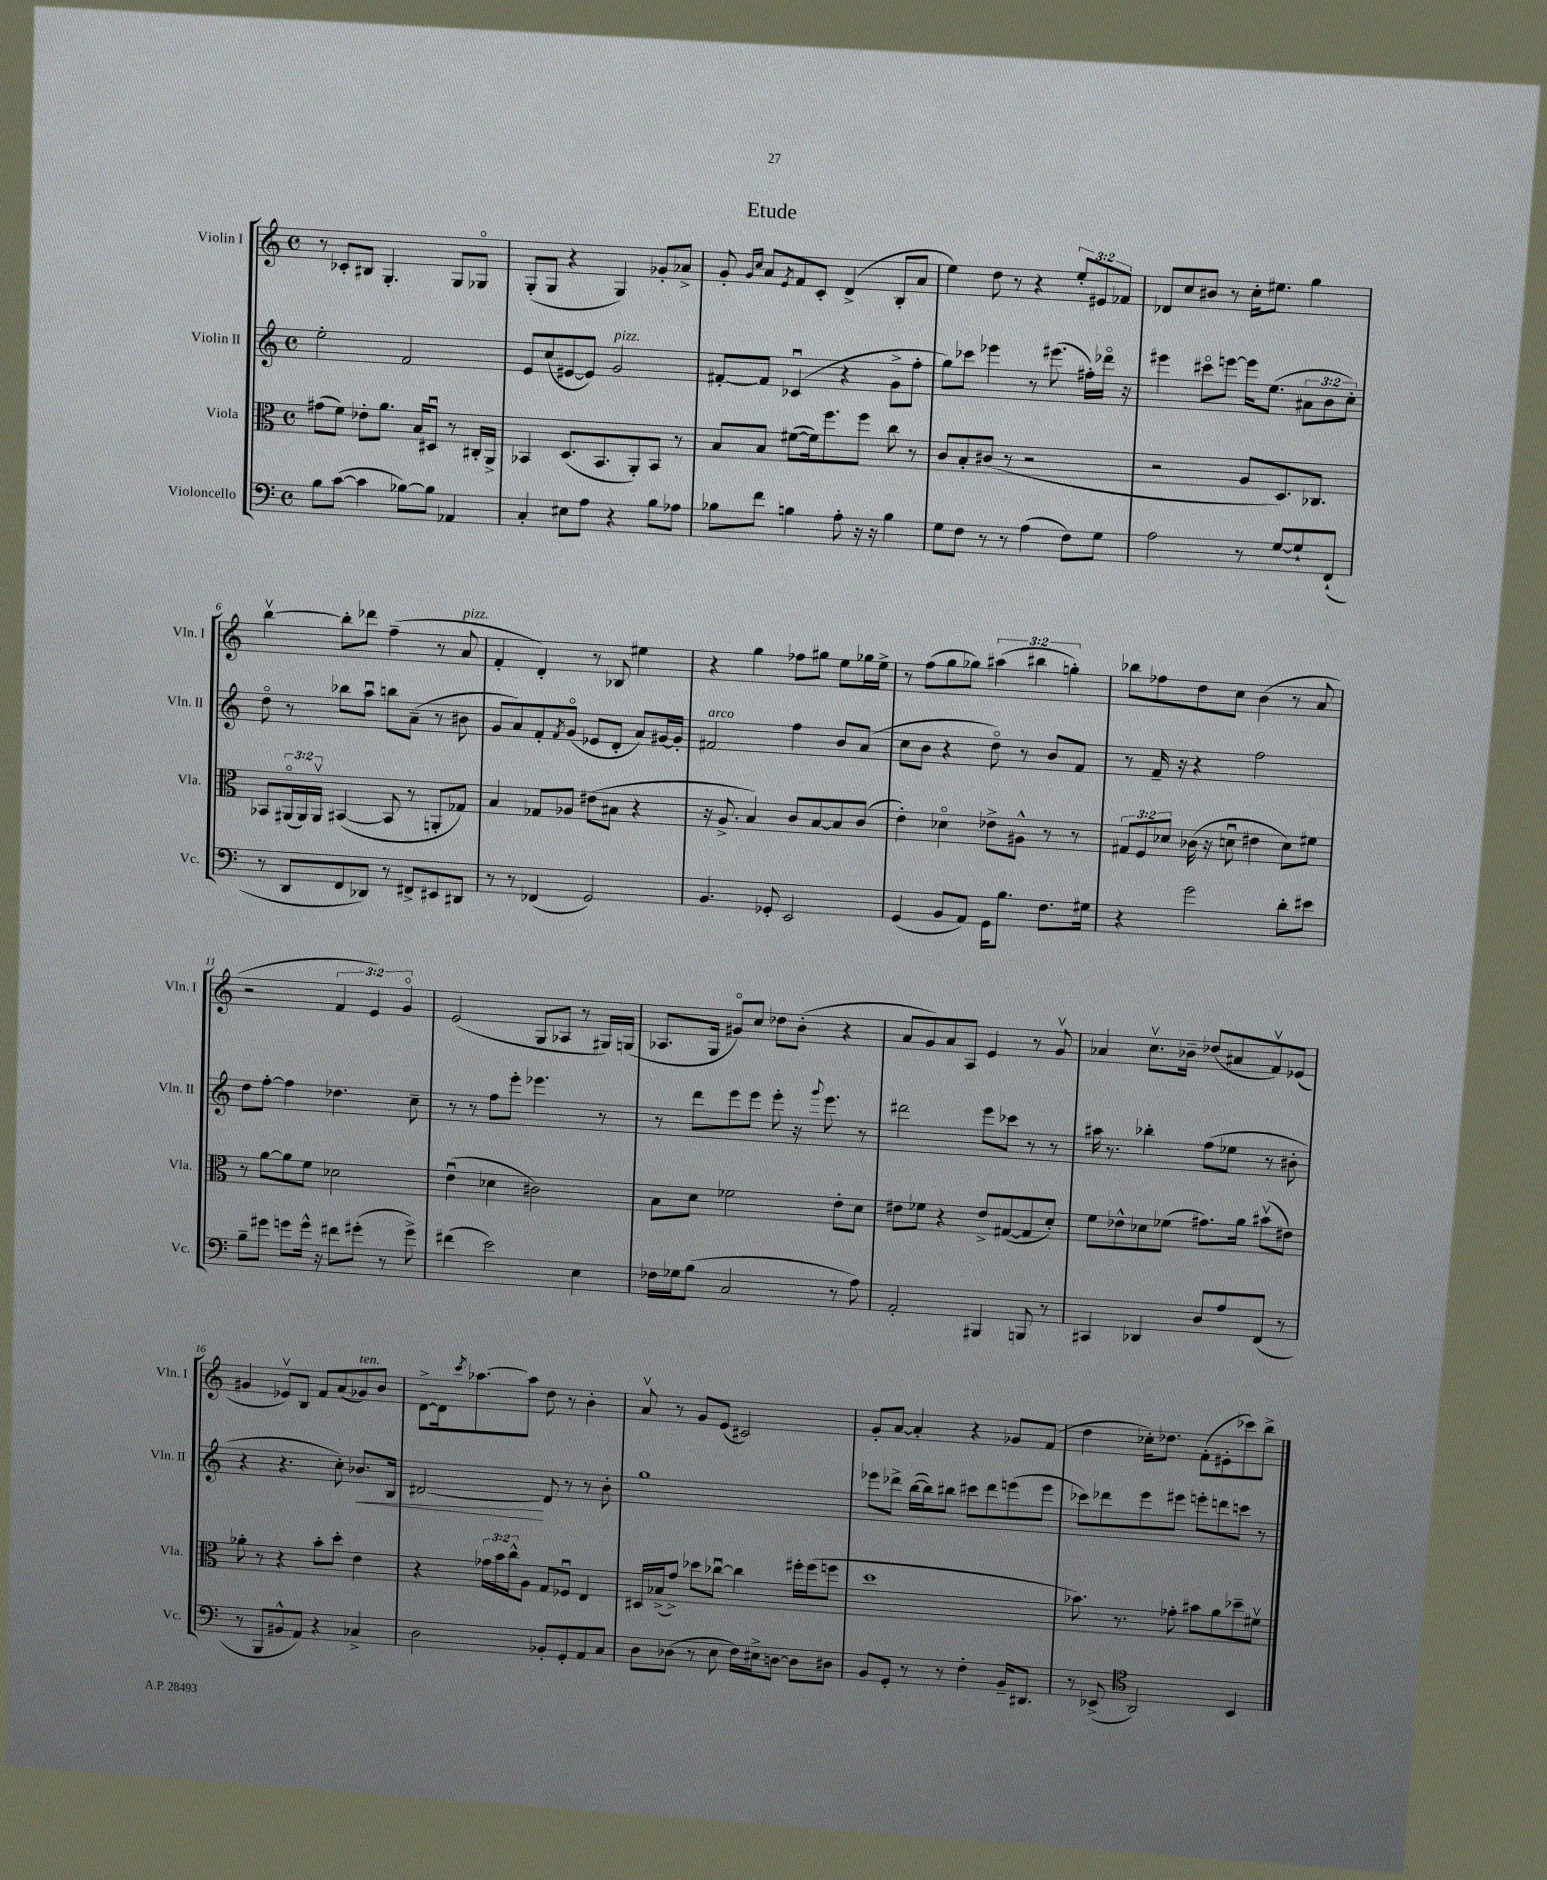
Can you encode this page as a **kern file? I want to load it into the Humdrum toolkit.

**kern	**kern	**kern	**kern
*staff4	*staff3	*staff2	*staff1
*clefF4	*clefC3	*clefG2	*clefG2
*k[]	*k[]	*k[]	*k[]
*M4/4	*M4/4	*M4/4	*M4/4
*met(c)	*met(c)	*met(c)	*met(c)
8B\L	(8g#\L	2ee'\	8r
([8c\J	8f\J)	.	8c-'/L
4c\]	8e-'\L	.	8B#/J
.	8.a\J	.	4.G'/
[8B-\L)	.	2f/	.
.	16B/LK	.	.
8B-\]J	8D#u/J	.	.
4AA-/	8r	.	8G/L
.	16C#'/LL	.	8G-o/J
.	16AA^/JJ	.	.
=	=	=	=
4C'/	4BB-/	8e/L	(8G'/L
.	.	(8cc/	8G/J
8E#\L	(8.D/L	[8e#/	4r
8A\J	.	8e#/]J)	.
.	8.BB-/	.	.
4r	.	2g/	4G/)
.	8AA'/)	.	.
8B\L	8BB-/J	.	8g-'/L
8A-\J	8r	.	8a-^/J
=	=	=	=
8B-\L	8B/L	[8f#'/L	8g'/
.	.	.	16qqg/LL
.	.	.	16qqcc/JJ
8f\J	8B/J	8f#/]J	8a/L
.	.	.	8qe/
4B\	([8f#\L	(4c-u/	8f/
.	16f#\]k)	.	8c'/J
.	8.ff\	.	.
8A'\	.	4r	(4d^/
16r	8ff\J	.	.
16r	.	.	.
4B\	8cc\	8g^\L	8B'/L
.	8r	8ff'\J	8a/J
=	=	=	=
8G\L	8c/L	8gg\L)	4ee\)
8F\J	8B'/	8ccc-\J	.
8r	(8c#/J	4eee-\	8dd\
8r	8r	.	8r
(4A\	2r	8r	4r
.	.	(8.eee#\	.
8F\L)	.	.	12ee'/L
.	.	16ff#'\LL)	.
.	.	.	12e#/
8G\J	.	16ddd-o\JJ	.
.	.	.	12f-/J
.	.	16r	.
=	=	=	=
2A\	2r	4eee#\	8d-/L
.	.	.	8cc/
.	.	8ccc#o\L	8b#/J
.	.	[8eee\J	8r
8r	8A/L	16eee\]LK	16cc'\LK
.	.	(8.ee\J	8.ee#\J
[8G/L	8.D/)	.	.
8G`/]	.	12a#\L	4gg\
.	8.C-/J	.	.
.	.	12b\	.
(8FF`/J	.	.	.
.	.	12cc'\J)	.
=	=	=	=
8r	8BB-/L	8ddo\	[4bbv\
8DD/L	(24AA#o/L	8r	.
.	24AA#/)	.	.
.	24AA#v/JJ	.	.
8FF/	([4BB#/	8bb-\L	8bb'\]L
8DD-/J)	.	8aau\J	8ddd-\J
8r	8BB#/]	8bb\L	(4ff~\
8FF#^/L	8r	(8a~\J	.
8EE#/	8AA'/L	8r	8r
8DD#/J	8G-/J)	8b#\	8a/
=	=	=	=
8r	4B/	8g/L	4f'/
8r	.	8a/)	.
(4FF-/	8G-/L	8f'/	4d'/)
.	.	8qf/	.
.	8A-/J	(8go/J	.
2GG/)	(8e#\L	8e-/L	8r
.	8B#\J	8d'/J	8B-/
.	4r	8a/L)	4ee#\
.	.	[16g#/L	.
.	.	16g#'/]JJ	.
=	=	=	=
4.BB/	16r	2f#/	4r
.	8.A^/	.	.
.	4B/)	.	4gg\
8GG-'/	.	.	.
2EE/	8c/L	4ff\	8ff-\L
.	[8B/	.	8gg#\J
.	8B/]	8b/L	8ee\L
.	(8c/J	(8a/J	16gg-\L
.	.	.	16ee^\JJ
=	=	=	=
(4GG/	4e'\)	8cc\L	8r
.	.	8b\J	(8ff\L
8BB/L	4d-o\	4r	8gg\
8AA/J)	.	.	8gg-\J)
16GG\LK	8e-^\L	8ddo\)	(6aa#\
8.B\J	.	.	.
.	8A#^^\J	8r	.
.	.	.	6bb#\
8.F\L	8r	8b/L	.
.	.	.	6gg'\)
.	8r	8f/J	.
16G#\Jk	.	.	.
=	=	=	=
4r	12G#/L	8r	8bb-\L
.	12F/	.	.
.	.	16f~/	8ff-\
.	12d-/J	.	.
.	.	16r	.
2g\	(16c-\	4r	8dd\
.	16r	.	.
.	8du\	.	8cc\J
.	4e#\	2ff\	(4b\
8d'\L	8d\L)	.	8r
8e#\J	8f#\J	.	8a/
=	=	=	=
8B~\L	8r	8dd\L	2r
8g#\J	[8a\L	[8ff'\J	.
8g\L	8a\]	4ff\]	.
16g^^\Jk	8f\J	.	.
16r	.	.	.
8f#\L	2d-\	4.dd-\	6f/
(8g#'\J	.	.	.
.	.	.	6e/)
8r	.	.	.
.	.	.	6go/
8g#^\)	.	8cc~\	.
=	=	=	=
(4f#\	(4eu\	8r	(2e/
.	.	8r	.
2e\)	4d-\	8ff\L	.
.	.	8eee'\J	.
.	2c#\)	4.eee-\	8G/L
.	.	.	8A-/J
4E\	.	.	8r
.	.	8r	16G#/LL)
.	.	.	(16G/JJ
=	=	=	=
16F-\LL	8B\L	8r	8.A-/L
16G-\J	.	.	.
(8B\J	8d\J	8ddd\L	.
.	.	.	16G/Jk
2C/	2f-\	8eee\	8g#o/L)
.	.	8eee\J	8cc/J
.	.	8eee'\	8dd-\L
.	.	16r	(8b'\J
.	.	8qqggg/	.
.	.	8.eee\	.
8r	8e'\L	.	4r
8A\)	8d\J	8r	.
=	=	=	=
2AA'/	8e#\L	2ddd#\	8a/L
.	8f-\J	.	8g/)
.	4r	.	8a/
.	.	.	8A/J
4BBB#/	8e#^/L	8eee\L	4e/
.	([8G#/	8ccc-\J	.
8BBB/	8G#/]	8r	8r
8r	8d'/J)	8r	8gv/
=	=	=	=
4CC#/	8f\L	16aa#\	4a-/
.	.	8.r	.
.	8e-^^\	.	.
4DD-/	8d-\	4bb-'\	8.ccv\L
.	(8f-\J	.	.
.	.	.	16b-~\Jk
8D/L	8.g#\L)	(8ff\L	(8dd-/L
8A/	.	8ee-\J	8a#/
.	16a\Jk	.	.
(8FF/J	(8b#v\L	8r	8fv/)
8r	8e#\J)	8b#'\	(8e-/J
=	=	=	=
8r	8a-'\	4r	4g#/
8BBB/L	8r	.	.
8BB#^^/	4r	4.r	8e-v/L)
8AA/J)	.	.	8B/J
4r	8b'\L	.	8f/L
.	8dd'\J	8cc'\)	(8a/
4C-^/	4e\	8.b-/L	8g-/)
.	.	.	8b/J
.	.	16B/Jk	.
=	=	=	=
2D\	4r	[2d#/	[8d^\L
.	.	.	16d\]k
.	.	.	8qccc/
.	.	.	[8.aa-\
.	24g-\LL	.	.
.	24b\	.	.
.	24cc^^\J	.	.
.	8A\J	.	8aa-\]J
8BB-'/L	8G/L	8d#/]	8dd\
8GG'/	8F-u/J	8r	8r
8AA/	4E/	8r	4b'\
8C/J	.	8b'\	.
=	=	=	=
8D\L	16D#/LL	1gg	8av/
.	(16B-^/J	.	.
(8D-\J	8g^/J)	.	8r
8r	8dd-\L	.	8g/L
8E\	[8cc-u\J	.	(8e/J
16F\LL)	4cc-\]	.	2c#/)
16E#^\J	.	.	.
[8D\J	.	.	.
8D\]L	16ff#'\LL	.	.
.	(16ff#\J	.	.
8D#\J	8ff\J	.	.
=	=	=	=
8BB/L	1dd	8eee-\L	8g'/L
8GG'/J	.	8ddd-^\J	[8a/J
8r	.	([16bb\LL	4a'/]
.	.	16bb\]J)	.
8r	.	8bb#\J	.
4F'\	.	8ccc#\L	4r
.	.	8ddd-\	.
16BB~/LK	.	(8eee\	8g-/L
8.DD#/J	.	.	.
.	.	8eee\J	(8f/J
=	=	=	=
8r	8.b-\)	8ccc-\L)	4dd\
(8EE-^/	.	8ddd-\	.
.	8.r	.	.
*clefC4	*	*	*
2AA/)	.	8eee\	16cc-'\LK)
.	.	.	8.dd-\J
.	8g-'\	8eee#\J	.
.	8b#\L	8eee'\L	(8f'\L
.	8a\	8ddd\	8e#'\
4BB/	8dd-~\	8ccc\J	8ccc-\)
.	8f#v\J	8r	8bb^\J
==	==	==	==
*-	*-	*-	*-
